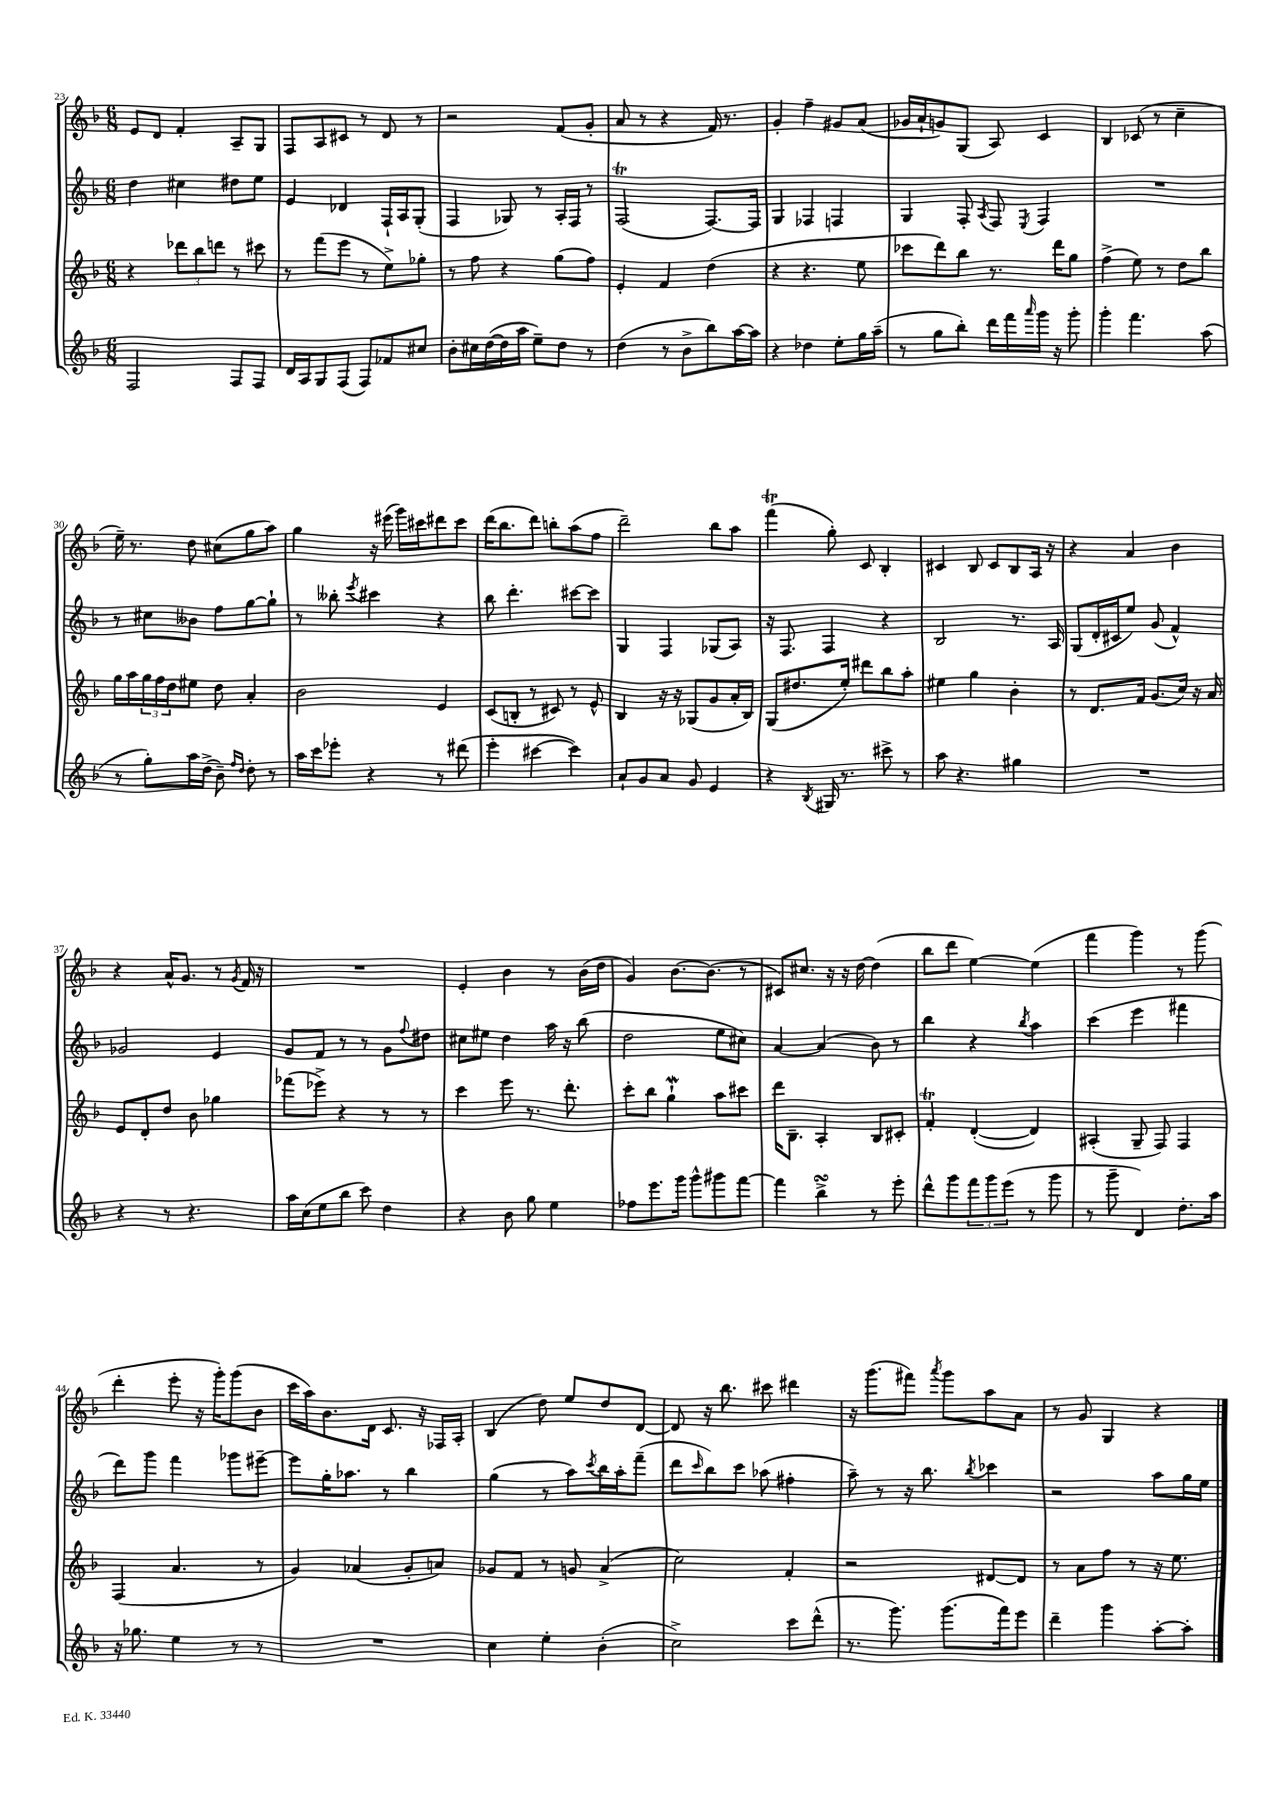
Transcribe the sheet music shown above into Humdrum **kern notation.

**kern	**kern	**kern	**kern
*part4	*part3	*part2	*part1
*staff4	*staff3	*staff2	*staff1
*clefG2	*clefG2	*clefG2	*clefG2
*k[b-]	*k[b-]	*k[b-]	*k[b-]
*M6/8	*M6/8	*M6/8	*M6/8
=23	=23	=23	=23
2F/	4r	4dd\	8e/L
.	.	.	8d/J
.	12ddd-X\L	4cc#X\	4f'/
.	12bb-\	.	.
.	12dddn\J	.	.
8F/L	8r	8dd#X\L	8A~/L
8F/J	8ccc#X\	8ee\J	8G/J
=24	=24	=24	=24
16d/LL	8r	4e/	8F/L
16A/J	.	.	.
8G/	(8fff\L	.	8A/
(8F/J	8eee\J	4d-X/	8c#X/J
8F/L)	8r	.	8r
8f-X/	8ee^\L)	16F`/LL	8d/
.	.	16A/J	.
8cc#X/J	8gg-X'\J	(8G'/J	8r
=25	=25	=25	=25
8b-'\L	8r	4F/	2r
16cc#X\L	8ff\	.	.
([16dd\	.	.	.
16dd\]	4r	8G-X/)	.
16aa\JJ	.	.	.
8ee~\L)	.	8r	.
8dd\J	(8gg\L	16A'/LL	(8f/L
.	.	16F/JJ	.
8r	8ff\J)	8r	8g'/J
=26	=26	=26	=26
(4dd\	4e'/	(2FT/	8a/
.	.	.	8r
8r	4f/	.	4r
8b-^\L	.	.	.
8bb-\)	(4dd\	[8.F/L)	16f/)
.	.	.	8.r
[16aa\L	.	.	.
16aa\JJ]	.	16F/Jk]	.
=27	=27	=27	=27
4r	4r	4G/	4g'/
4dd-X\	4.r	4F-X/	4ff~\
8ee'\L	.	4Fn/	8g#X/L
16gg\L	8ee\	.	(8a/J
(16aa~\JJ	.	.	.
=28	=28	=28	=28
8r	8ccc-X\L	4G/	16g-X/LL
.	.	.	16a`/J
8gg\L	8ddd\)	.	8gn/)
8bb-'\J)	8bb-\J	8F'/	(8G/J
.	.	8qA/	.
16ddd\LL	8.r	8F/	8A/)
16fff\	.	.	.
16qqaaa/	.	8qE/	.
16ggg\JJ	.	4F/	4c/
16r	16ddd\KL	.	.
8ggg'\	8gg\J	.	.
=29	=29	=29	=29
4ggg'\	(4ff^\	2.r	4B-/
4.fff\	8ee\)	.	(8c-X/
.	8r	.	8r
.	8dd\L	.	4cc~\
(8aa\	8bb-\J	.	.
!!LO:LB:g=z
=30	=30	=30	=30
8r	16gg\LL	8r	16ee~\)
.	16aa\	.	8.r
8gg'\L)	24gg\	8cc#X\L	.
.	24ff\	.	.
.	24dd\J	.	.
16aa\L	8ee#X\J	8b--X\J	8dd\
(16dd^\JJ	.	.	.
8b-~\)	8dd\	8ff\L	(8cc#X\L
16qqff/LL	.	.	.
16qqdd/JJ	.	.	.
8dd'\	4a'/	[8gg\	8gg\
8r	.	8gg`\J]	8aa\J)
=31	=31	=31	=31
16aa\LL	2b-\	8r	4gg\
16ccc\J	.	.	.
8eee-X'\J	.	8bb--X'\	.
.	.	8qeee/	.
4r	.	4ccc#X\	16r
.	.	.	(16eee#X\
.	.	.	16ggg\LL)
.	.	.	16ccc#X\J
8r	4e/	4r	8ddd#X\
(8ddd#X\	.	.	8ccc#\J
=32	=32	=32	=32
4eee'\	(8c/L	8bb-\	(16ddd\KL
.	.	.	8.bb-\
.	8Bn'/J	4.ddd'\	.
[4ccc#X\	8r	.	8ddd\J)
.	8c#X/)	.	8bbn'\L
4ccc#\])	8r	[8ccc#X\L	(8aa\
.	8e^^/	8ccc#\J]	8ff\J
=33	=33	=33	=33
8a`/L	4B-/	4G/	2ddd~\)
8g/	.	.	.
8a/J	16r	4F/	.
.	16r	.	.
8g/	(8G-X/L	.	.
4e/	8g/	(8G-X/L	8bb-\L
.	16a'/L	8A/J)	8aa\J
.	16B-/JJ)	.	.
=34	=34	=34	=34
4r	(8G/L	16r	(4fffT\
.	.	8.F/	.
.	8.dd#X/	.	.
8qB-/	.	.	.
16G#X/	.	4F/	8gg'\)
8.r	16ee'/Jk)	.	.
.	8ddd#X\L	.	8c/
8ccc#X^\	8bb-\	4r	4B-'/
8r	8aa'\J	.	.
=35	=35	=35	=35
8aa\	4ee#X\	2B-/	4c#X/
4.r	.	.	.
.	4gg\	.	8B-/
.	.	.	8c#/L
4gg#X\	4b-'\	8.r	8B-/
.	.	.	16A/Jk
.	.	16A/	16r
=36	=36	=36	=36
2.r	8r	(8G/L	4r
.	8.d/L	16d'/L	.
.	.	16c#X/J	.
.	.	8ee/J)	4a/
.	16f/Jk	.	.
.	(8.g/L	(8g/	.
.	.	4f^^/)	4b-\
.	16cc/Jk)	.	.
.	16r	.	.
.	16a/	.	.
!!LO:LB:g=z
=37	=37	=37	=37
4r	8e/L	2g-X/	4r
.	8d'/	.	.
8r	8dd/J	.	16a^^/KL
.	.	.	8.g/J
4.r	8b-\	.	.
.	4gg-X\	4e/	8r
.	.	.	8qg/
.	.	.	16f/
.	.	.	16r
=38	=38	=38	=38
16aa\LL	(8fff-X\L	8g/L	2.r
(16cc\J	.	.	.
8ee\	8eee-X^\J)	8f/J	.
8bb-\J	4r	8r	.
8ccc\)	.	8r	.
4dd\	8r	8g\L	.
.	.	8qqff/	.
.	8r	8dd#X\J	.
=39	=39	=39	=39
4r	4ccc\	8cc#X\L	4e'/
.	.	8ee#X\J	.
8b-\	8eee\	4dd\	4b-\
8gg\	8.r	.	.
4ee\	.	16aa\	8r
.	8.ddd'\	16r	.
.	.	(8bb-\	(16b-\LL
.	.	.	16dd\JJ
=40	=40	=40	=40
8ff-X\L	8ccc'\L	2dd\	4g/)
8.eee\	8bb-\J	.	.
.	4ggW`\	.	[8.b-\L
16ggg\Jk	.	.	.
8ggg^^\L	.	.	.
.	.	.	(8.b-\J]
8ggg#X\	8aa\L	8ee\L	.
[8fff\J	8ccc#X\J	8cc#X\J)	8r
=41	=41	=41	=41
4fff\]	16ddd\KL	[4a/	8c#X/L)
.	8.B-~\J	.	.
.	.	.	8.cc#X/J
4bb-sSSs^\	4A'/	(4a/]	.
.	.	.	16r
.	.	.	16r
.	.	.	[16dd\
8r	8B-/L	8b-\)	(4dd\]
8eee'\	8c#X'/J	8r	.
=42	=42	=42	=42
8ddd^^\L	4fT'/	4bb-\	8bb-\L
8ggg\	.	.	8ddd\J
12fff\	([4d'/	4r	[4ee\)
12ggg\	.	.	.
(12eee\J	.	.	.
.	.	8qbb-/	.
8r	4d/])	4aa\	(4ee\]
8ggg\	.	.	.
=43	=43	=43	=43
8r	(4A#X'/	(4ccc\	4fff\
8ggg~\	.	.	.
4d/)	8G~/	4eee\	4ggg\)
.	8F/)	.	.
8.dd'\L	4F/	4fff#X\	8r
.	.	.	(8ggg\
16aa\Jk	.	.	.
!!LO:LB:g=z
=44	=44	=44	=44
16r	(4F/	8ddd\L)	4ddd'\
8.gg-X\	.	.	.
.	.	8ggg\J	.
4ee\	4.a/	4fff\	8eee'\
.	.	.	16r
.	.	.	16ggg'\KL)
8r	.	8ggg-X\L	(8ggg\
8r	8r	[8eee#X~\J	8b-\J
=45	=45	=45	=45
2.r	4g/)	8eee#\L]	16ccc\LL
.	.	.	16aa\J)
.	.	16gg'\K	8.b-\
.	.	8.aa-X\J	.
.	(4a-X/	.	.
.	.	.	16d\Jk
.	.	8r	8.c/
.	8g'/L	4bb-\	.
.	.	.	16r
.	8an/J)	.	16F-X/LL
.	.	.	16A'/JJ
=46	=46	=46	=46
4cc\	8g-X/L	(4gg\	(4B-/
.	8f/J	.	.
4ee'\	8r	8r	8dd\)
.	8gn/	8aa\L)	8ee/L
.	.	8qccc/	.
(4b-'\	(4a^/	16bb-\L	8dd/
.	.	16aa'\J	.
.	.	(8fff~\J	[8d/J
=47	=47	=47	=47
2cc^\)	2cc\)	8ddd\L	8d/]
.	.	16qqccc/	.
.	.	8bb-\)	16r
.	.	.	8.bb-\
.	.	8ccc\J	.
.	.	(8aa-X\	8ccc#X\
8ccc\L	4f'/	4ff#X'\	4ddd#X\
(8ddd^^\J	.	.	.
=48	=48	=48	=48
8.r	2r	8aa~\)	16r
.	.	.	(8.ggg\L
.	.	8r	.
8.ggg\)	.	.	.
.	.	16r	8fff#X\J)
.	.	8.bb-\	.
.	.	.	8qaaa/
(8.ggg\L	.	.	8ggg\L
.	.	8qbb-/	.
.	[8d#X/L	4ccc-X\	8aa\
16fff\k)	.	.	.
8eee\J	8d#/J]	.	8a\J
=49	=49	=49	=49
4ddd~\	8r	2r	8r
.	8a\L	.	8g/
4ggg\	8ff\J	.	4G/
.	8r	.	.
[8aa'\L	16r	8aa\L	4r
.	8.ee\	.	.
8aa'\J]	.	16gg\L	.
.	.	16ee\JJ	.
==	==	==	==
*-	*-	*-	*-
